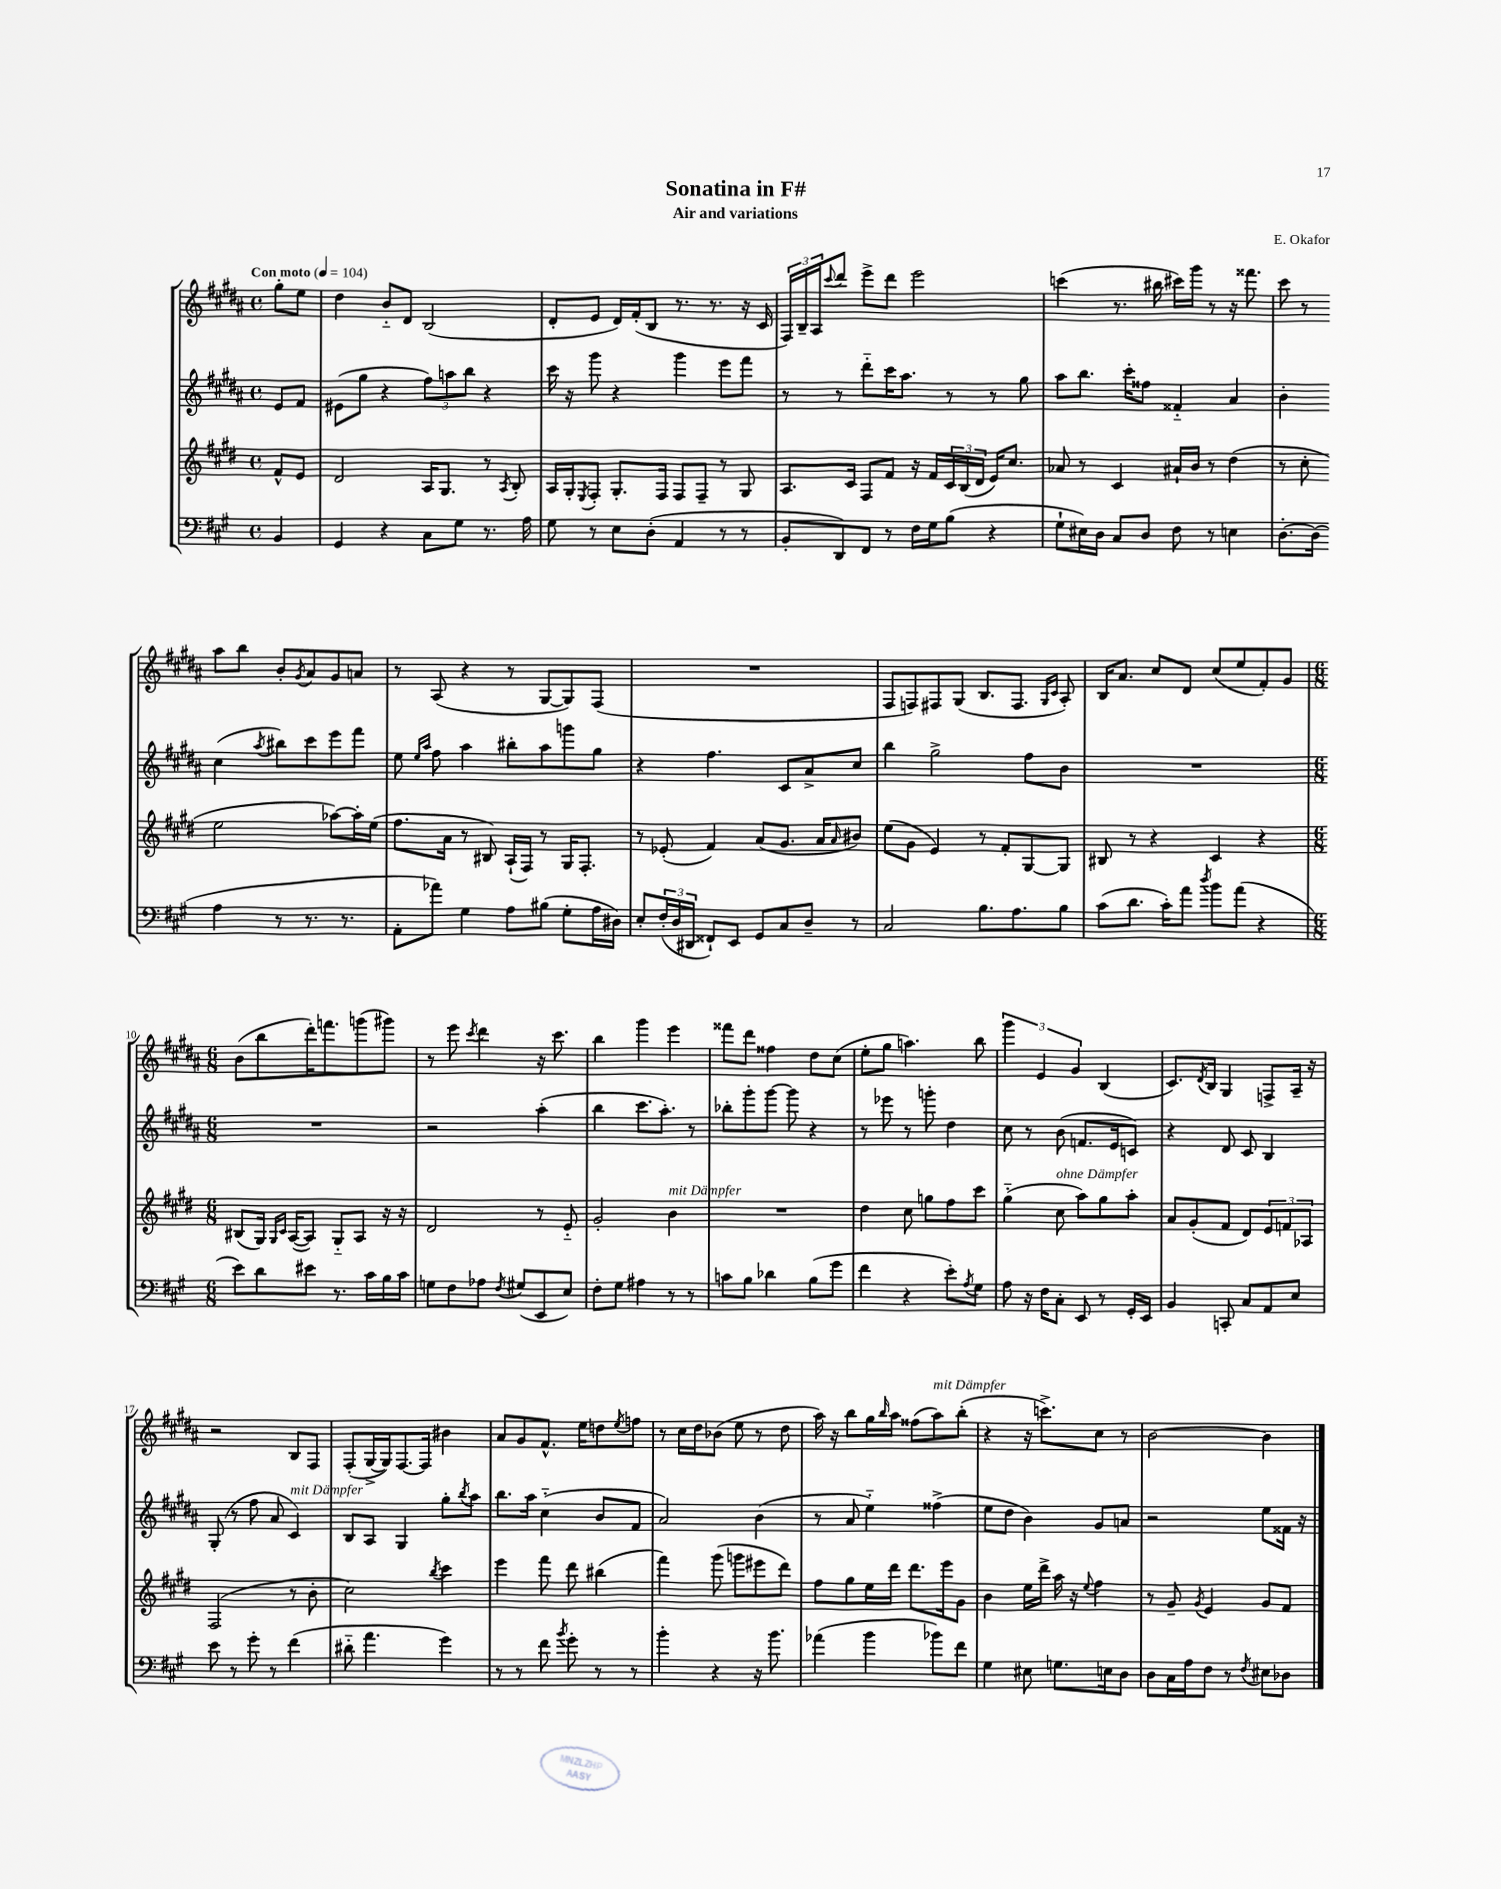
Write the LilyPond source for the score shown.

\header { title = "Sonatina in F#" composer = "E. Okafor" subtitle = "Air and variations" }
<<
\new StaffGroup <<
\new Staff = "s0" {
    \clef treble \key b \major \defaultTimeSignature \time 4/4 \partial 4 \tempo "Con moto" 4 = 104
    gis''8-. e''8 |
    dis''4 b'8-_ dis'8 b2( |
    dis'8-. e'8 dis'16) fis'16-.( b8 r8. r8. r16 cis'16 |
    \tuplet 3/2 { fis16) b16-- ais16 } \appoggiatura { cis'''8 } dis'''8 e'''8-> dis'''8 e'''2 |
    c'''4( r8. bis''16 cis'''16) gis'''16 r8 r16 fisis'''8. |
    cis'''8 r8 ais''8 b''8 b'8-. \acciaccatura { gis'8 } ais'8 gis'8 a'8 |
    r8 ais8( r4 r8 gis8~ gis8) fis8( |
    R1 |
    fis8 f8) fis8 gis8( b8. fis8. \grace { gis16 cis'16 } ais8-.) |
    b16 ais'8. cis''8 dis'8 cis''8( e''8 fis'8-.) gis'8 |
    \numericTimeSignature \time 6/8 b'8( b''8 dis'''16-.) f'''8. g'''8( gis'''8) |
    r8 e'''8 \acciaccatura { cis'''8 } dis'''4 r16 cis'''8. |
    b''4 gis'''4 e'''4 |
    fisis'''8 dis'''8 fisis''4 dis''8 cis''8( |
    e''8-. gis''8 a''4.) b''8 |
    \tuplet 3/2 { gis'''4 e'4 gis'4 } b4( |
    cis'8.) \acciaccatura { dis'8 } b16 gis4 f8-> ais16-- r16 |
    r2 b8 fis8 |
    fis8-.( gis16~-> gis16) fis8.~ fis16 bis'4 |
    ais'8 gis'8 fis'8.-^ e''16 d''8 \acciaccatura { e''8 } f''8 |
    r8 cis''16 dis''16 bes'8( e''8 r8 dis''8 |
    ais''16) r16 b''8 gis''16 \grace { b''16 } ais''16 fisis''8( ais''8^\markup { \italic "mit Dämpfer" }) b''8-.( |
    r4 r16 c'''8.->) cis''8 r8 |
    b'2~ b'4 \bar "|." |
}
\new Staff = "s1" {
    \clef treble \key b \major \defaultTimeSignature \time 4/4 \partial 4
    e'8 fis'8 |
    eis'8( gis''8 r4 \tuplet 3/2 { fis''8) a''8 b''8 } r4 |
    cis'''16 r16 gis'''8 r4 gis'''4 e'''8 fis'''8 |
    r8 r8 dis'''8-_ cis'''16 ais''8. r8 r8 gis''8 |
    ais''8 b''8. cis'''16-. fisis''8 fisis'4-_ ais'4 |
    b'4-. cis''4( \acciaccatura { ais''8 } bis''8) cis'''8 e'''8 fis'''8 |
    e''8 \grace { e''16 ais''16 } fis''8 ais''4 bis''8-. ais''8 g'''8 gis''8 |
    r4 fis''4. cis'8 ais'8-> cis''8 |
    b''4 gis''2-> fis''8 b'8 |
    R1 |
    \numericTimeSignature \time 6/8 R2. |
    r2 ais''4-.( |
    b''4 cis'''8. ais''8.-.) r8 |
    bes''8-. gis'''8-. gis'''8~ gis'''8 r4 |
    r8 ees'''8 r8 g'''8-. dis''4 |
    cis''8 r8 b'8( f'8. e'16 c'8) |
    r4 dis'8 cis'8 b4 |
    gis8-.( r8 fis''8 ais'8 cis'4^\markup { \italic "mit Dämpfer" }) |
    b8 ais8 gis4 gis''8-. \acciaccatura { b''8 } ais''8 |
    b''8. ais''16 cis''4-_( b'8 fis'8 |
    ais'2) b'4( |
    r8 ais'8 e''4-_) fisis''4->( |
    e''8 dis''8 b'4) gis'8 a'8 |
    r2 e''8 fisis'16 r16 \bar "|." |
}
\new Staff = "s2" {
    \clef treble \key e \major \defaultTimeSignature \time 4/4 \partial 4
    fis'8-^ e'8 |
    dis'2 a16 gis8. r8 \acciaccatura { a8 } b8-. |
    a16 gis16-. \acciaccatura { e8 } fis8-. gis8.-. fis16 fis8 fis8-- r8 gis8 |
    a8. cis'16 fis8 fis'8 r16 fis'16 \tuplet 3/2 { cis'16 b16( dis'16 } e'16) cis''8. |
    aes'8 r8 cis'4 ais'16-! b'16 r8 dis''4( |
    r8 cis''8-. e''2 aes''8~) aes''16-. e''16( |
    fis''8. a'16 r8 bis8) a16-!( fis16) r8 gis16 fis8.-. |
    r8 ees'8-.( fis'4) a'8( gis'8. a'16 \grace { a'16 } bis'8) |
    e''8( gis'8 e'4) r8 fis'8-. gis8~ gis8 |
    bis8 r8 r4 cis'4 r4 |
    \numericTimeSignature \time 6/8 bis8( gis16) \grace { gis16 cis'16 } a16~( a8) gis8-_ a8 r16 r16 |
    dis'2 r8 e'8-_ |
    gis'2-. b'4^\markup { \italic "mit Dämpfer" } |
    R2. |
    dis''4 cis''8 g''8 fis''8 cis'''8 |
    gis''4-_( cis''8^\markup { \italic "ohne Dämpfer" } a''8) gis''8 a''8-. |
    a'8 gis'8-.( fis'8 dis'8) \tuplet 3/2 { e'8 f'8 aes8 } |
    fis2( r8 b'8-. |
    cis''2) \acciaccatura { b''8 } cis'''4 |
    e'''4 fis'''8 dis'''8 bis''4( |
    fis'''4) gis'''8( g'''8 eis'''8 dis'''8) |
    fis''8 gis''8 e''16 dis'''16 dis'''8. e'''16 gis'8 |
    b'4 e''16 dis'''16-> a''16 r16 \appoggiatura { e''8 } fis''4 |
    r8 gis'8-- \acciaccatura { gis'8 } e'4 gis'8 fis'8 \bar "|." |
}
\new Staff = "s3" {
    \clef bass \key a \major \defaultTimeSignature \time 4/4 \partial 4
    b,4 |
    gis,4 r4 cis8 gis8 r8. a16 |
    gis8 r8 e8 d8-.( a,4 r8 r8 |
    b,8-. d,8) fis,8 r8 fis16 gis16 b8( r4 |
    gis8-! eis16) d16 cis8 d8 fis8 r8 e4 |
    d8.~-. d16( a4 r8 r8. r8. |
    a,8-. aes'8) gis4 a8 bis8( gis8-. a16 dis16) |
    e8-. \tuplet 3/2 { fis16-.( d16 dis,16 } fisis,8-!) e,8 gis,8 cis8 d8-- r8 |
    cis2 b8. a8. b8 |
    cis'8( d'8. cis'16-.) a'8 \acciaccatura { d''8 } b'8 a'8( r4 |
    \numericTimeSignature \time 6/8 e'8) d'8 eis'8 r8. cis'16 b16 cis'16 |
    g8 fis8 aes8 \acciaccatura { fis8 } gis8( e,8 e8) |
    fis8-. gis8 ais4 r8 r8 |
    c'8 b8 des'4 b8( gis'8 |
    fis'4 r4 e'8-.) \acciaccatura { a8 } gis8 |
    a8 r16 fis16 cis8-. e,8 r8 gis,16-. e,16 |
    b,4 c,8-. cis8 a,8 e8 |
    e'8 r8 gis'8-. r8 fis'4( |
    dis'8-_ a'4. gis'4) |
    r8 r8 fis'8 \acciaccatura { b'8 } gis'8-. r8 r8 |
    b'4-. r4 r16 b'8. |
    aes'4( b'4 bes'8) fis'8 |
    gis4 eis8 g8. e16 d8 |
    d8 cis16 a16 fis8 r8 \acciaccatura { fis8 } eis8 des8 \bar "|." |
}
>>
>>
